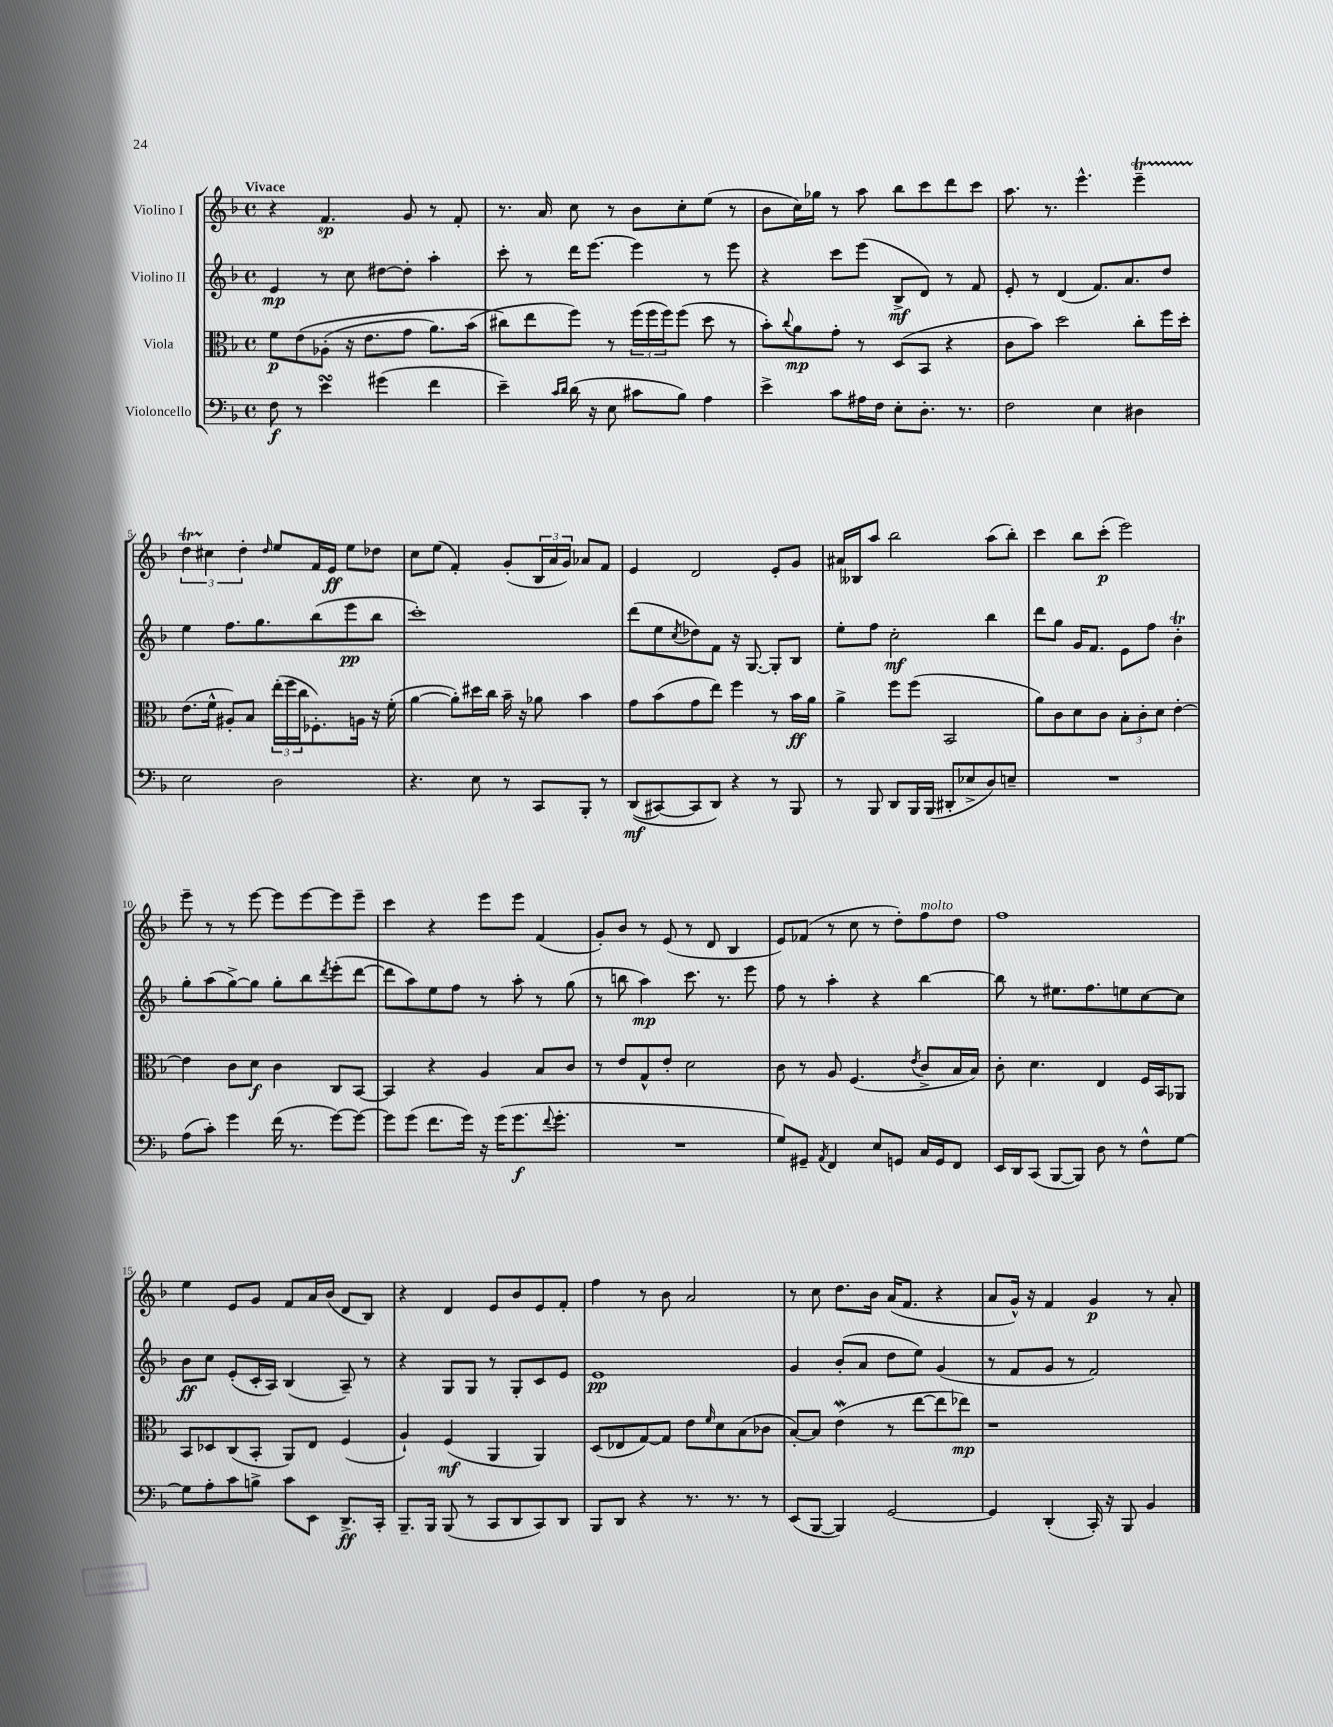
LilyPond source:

<<
\new StaffGroup <<
\new Staff = "s0" \with { instrumentName = "Violino I" } {
    \clef treble \key f \major \defaultTimeSignature \time 4/4 \tempo "Vivace"
    r4 f'4.\sp g'8 r8 f'8-. |
    r8. a'16 c''8 r8 bes'8 c''8-. e''8( r8 |
    bes'8 c''16) ges''16 r8 a''8 bes''8 c'''8 d'''8 c'''8 |
    a''8. r8. e'''4.-^ e'''4--\startTrillSpan |
    \tuplet 3/2 { d''4 cis''4\stopTrillSpan d''4-. } \grace { d''16 } e''8 f'16 e'16\ff e''8 des''8 |
    c''8 e''8( f'4-.) g'8-.( \tuplet 3/2 { bes16 a'16 g'16) } aes'8 f'8 |
    e'4 d'2 e'8-. g'8 |
    ais'16 beses16 a''8 bes''2 a''8( bes''8-.) |
    c'''4 bes''8 c'''8-.\p( e'''2) |
    e'''8-- r8 r8 e'''8~ e'''8 e'''8~ e'''8 e'''8-- |
    c'''4 r4 e'''8 e'''8 f'4( |
    g'8-.) bes'8 r8 e'8( r8 d'8 bes4 |
    e'8) fes'8( r8 c''8 r8 d''8-.) f''8^\markup { \italic "molto" } d''8 |
    f''1 |
    e''4 e'8 g'8 f'8 a'16 bes'16( d'8 bes8) |
    r4 d'4 e'8 bes'8 e'8 f'8-. |
    f''4 r8 bes'8 a'2 |
    r8 c''8 d''8. bes'16 a'16( f'8. r4 |
    a'8 g'16-^) r16 f'4 g'4\p r8 a'8-. \bar "|." |
}
\new Staff = "s1" \with { instrumentName = "Violino II" } {
    \clef treble \key f \major \defaultTimeSignature \time 4/4
    e'4\mp r8 c''8 dis''8~ dis''8-. a''4-. |
    c'''8-. r8 d'''16 e'''8.~ e'''4 r8 e'''8 |
    r4 c'''8 e'''8( bes8->\mf d'8) r8 f'8 |
    e'8-. r8 d'4( f'8.) a'8. d''8 |
    e''4 f''8. g''8. bes''8( e'''8\pp bes''8 |
    c'''1-.) |
    d'''8( e''8 \acciaccatura { c''8 } des''8) f'8 r16 g8.~ g8-. bes8 |
    e''8-. f''8 c''2-.\mf bes''4 |
    d'''8 g''8 g'16 f'8. e'8 f''8 bes'4-.\trill |
    g''8-. a''8( g''8~->) g''8 g''8-. bes''8 \acciaccatura { d'''8 } e'''8-.( d'''8~ |
    d'''8 a''8) e''8 f''8 r8 a''8-. r8 g''8( |
    r8 b''8 a''4\mp) c'''8. r8. e'''8 |
    f''8 r8 a''4-. r4 bes''4~ |
    bes''8 r8 eis''8. f''8. e''8 c''8~ c''8 |
    bes'8\ff c''8 e'8-.( c'16-. a16) bes4( a8--) r8 |
    r4 g8 g8 r8 g8-. c'8 e'8 |
    e'1\pp |
    g'4 bes'8-.( a'8 d''8 e''8) g'4( |
    r8 f'8 g'8 r8 f'2) \bar "|." |
}
\new Staff = "s2" \with { instrumentName = "Viola" } {
    \clef alto \key f \major \defaultTimeSignature \time 4/4
    f'8\p e'8\( aes8-.( r16 e'8. g'8 a'8.) bes'16( |
    cis''8\) e''8 f''8) r8 \tuplet 3/2 { f''16( f''16 f''16) } f''8( d''8 r8 |
    bes'8-.) \appoggiatura { c''8 } a'8\mp g'8-. r8 d8( bes,8 r4 |
    c'8 bes'8) d''2 c''8-. f''16 d''16-. |
    e'8.( f'16-^ ais8-.) bes8 \tuplet 3/2 { e''16-.( f''16 c''16 } fes8.-.) a16 r16 f'16-.( |
    a'4~ a'8-.) dis''16 c''16 bes'16-- r16 aes'8 bes'4 |
    g'8 bes'8( g'8 e''8) f''4 r8 bes'16\ff a'16 |
    a'4-> f''8 f''8( bes,2 |
    a'8) c'8 d'8 c'8 \tuplet 3/2 { bes8-. c'8-. d'8 } e'4~-. |
    e'4 c'8 d'8\f c'4 c8 bes,8~ |
    bes,4 r4 a4 bes8 c'8 |
    r8 e'8 g8-^ e'8-. d'2 |
    c'8 r8 a8 f4.( \acciaccatura { e'8 } c'8-> bes16 bes16) |
    c'8-. d'4. e4 f16 bes,16 aes,8 |
    bes,8 des8 c8( bes,8-. a,8) e8 f4( |
    a4-!) f4\mf( a,4 a,4) |
    d8( ees8 g8~) g8 e'8 \grace { f'16 } d'8 bes8( ces'8 |
    bes8~-.) bes8 e'4\mordent( r8 e''8~ e''8 ees''8\mp) |
    r1 \bar "|." |
}
\new Staff = "s3" \with { instrumentName = "Violoncello" } {
    \clef bass \key f \major \defaultTimeSignature \time 4/4
    f8\f r8 e'4\turn gis'4( f'4 |
    e'4--) \grace { c'16 d'16 } d'16( r16 e8 cis'8 bes8) a4 |
    e'4-> c'8 ais16 f16 e8-. d8.-. r8. |
    f2 e4 dis4 |
    e2 d2 |
    r4. e8 r8 c,8 bes,,8-. r8 |
    d,8\mf(\( cis,8~) cis,8 d,8\) r4 r8 bes,,8 |
    r8 bes,,8 d,8 bes,,16 bes,,16( dis,8-. ees8-> d8) e8-- |
    R1 |
    a8( c'8-.) g'4 f'16( r8. g'8~) g'8~ |
    g'8 g'8( f'8. g'16) r16 g'16( g'8.\f \appoggiatura { f'8 } g'8.-. |
    R1 |
    g8) gis,8-- \acciaccatura { a,8 } f,4 e8 g,8 c16 g,16 f,8 |
    e,16 d,16 c,8( bes,,8~ bes,,8) d8 r8 f8-^ g8~ |
    g8 a8-. c'8 b8-> c'8 e,8 d,8.->\ff c,16-. |
    bes,,8.-- bes,,16 bes,,8( r8 c,8 d,8 c,8) d,8 |
    bes,,8 d,8 r4 r8. r8. r8 |
    e,8( bes,,8~ bes,,4) g,2~ |
    g,4 d,4-.( c,16-.) r16 bes,,8 bes,4 \bar "|." |
}
>>
>>
